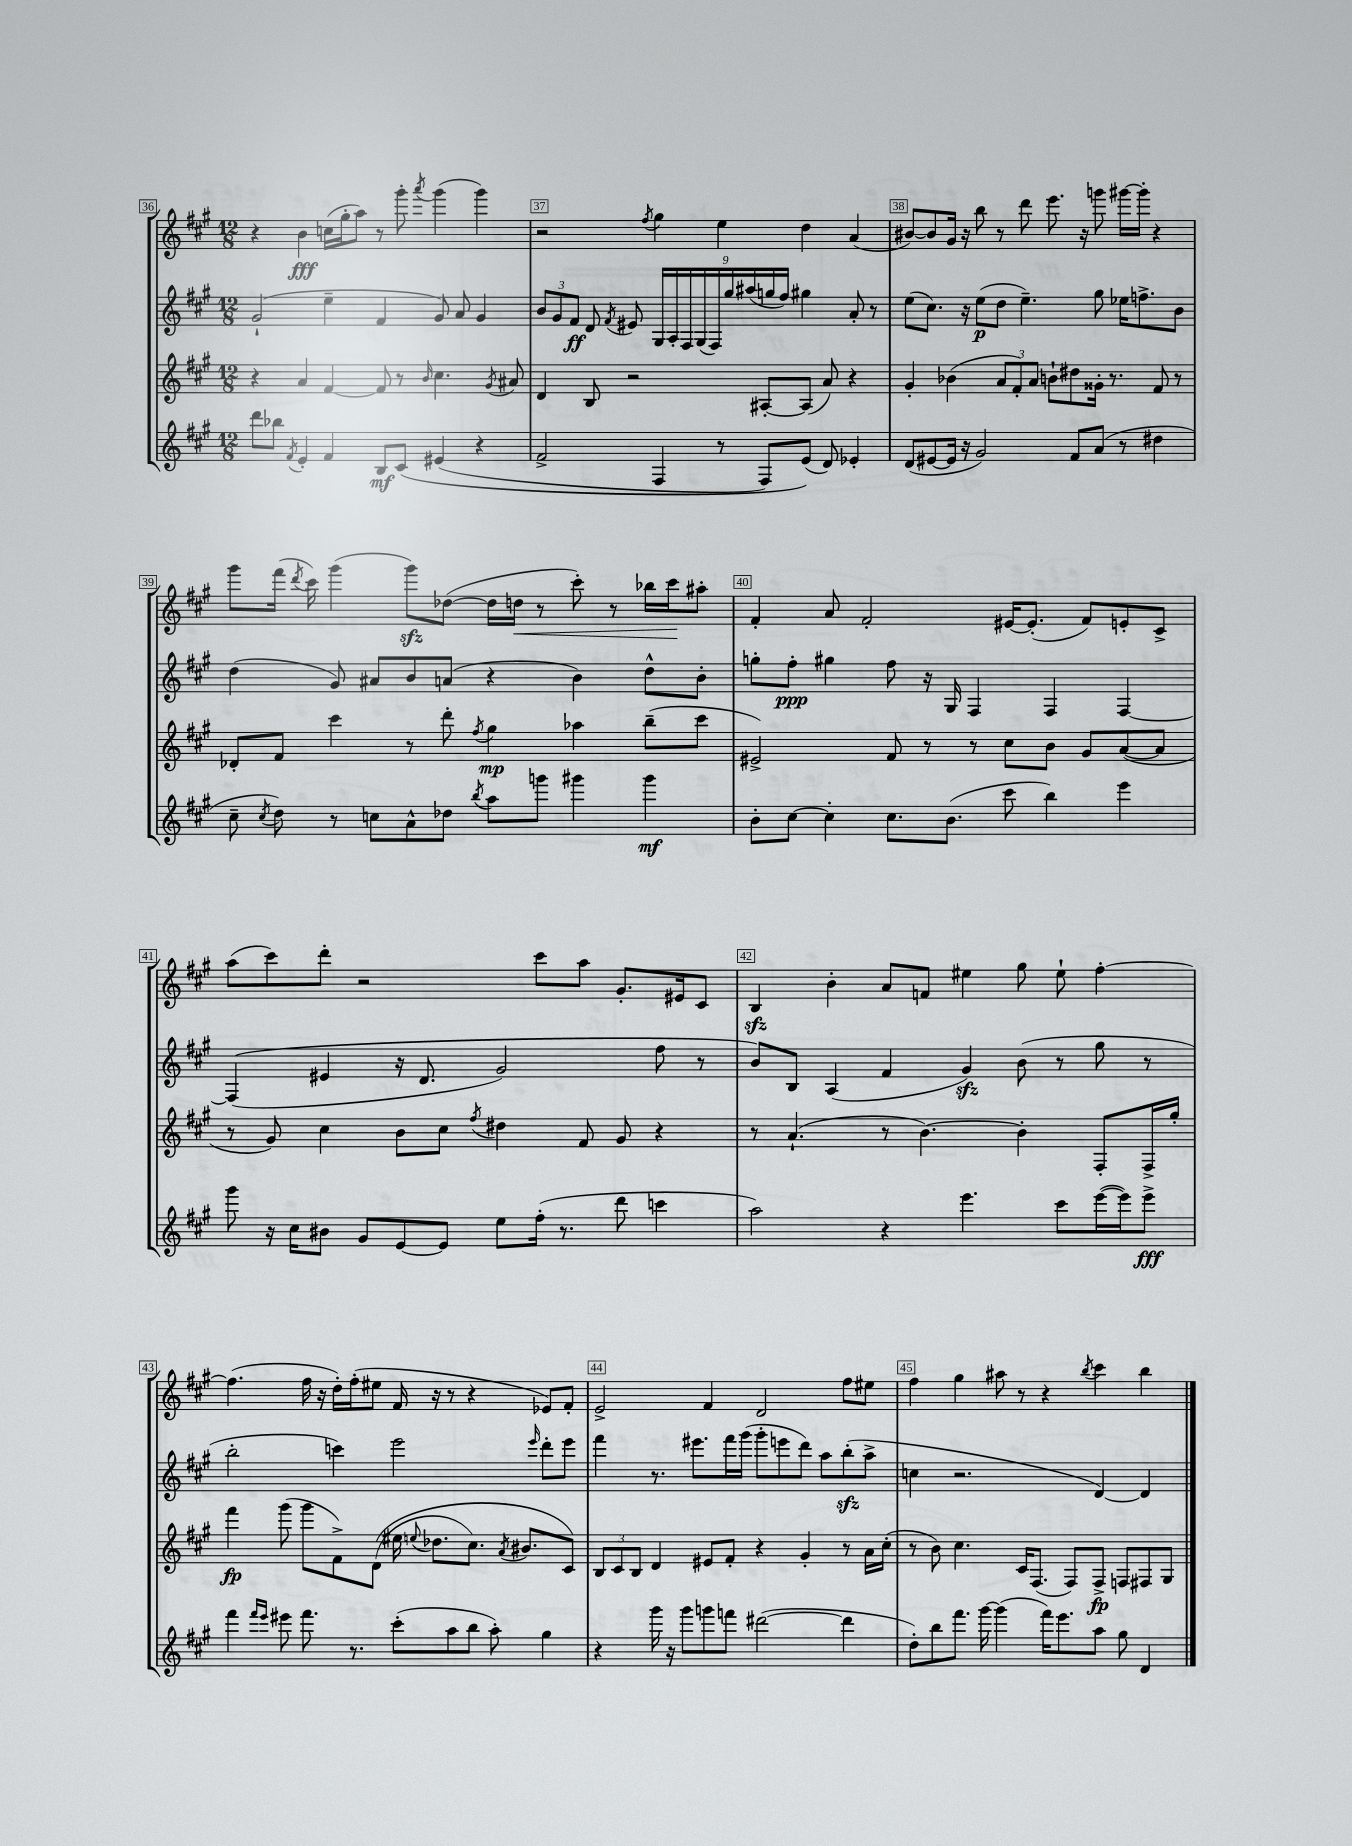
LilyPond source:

<<
\new StaffGroup <<
\new Staff = "s0" {
    \clef treble \key a \major \numericTimeSignature \time 12/8
    \autoBeamOff r4 b'4\fff c''16[( gis''16-. a''8]) r8 gis'''8-. \acciaccatura { a'''8 } gis'''4( gis'''4) |
    r2 \acciaccatura { fis''8 } gis''4 e''4 d''4 a'4( |
    bis'8[~) bis'8 gis'16] r16 b''8 r8 d'''8 e'''8. r16 g'''8 gis'''16[~ gis'''16]-. r4 |
    gis'''8[ fis'''16]( \acciaccatura { d'''8 } cis'''16) gis'''4( gis'''8[\sfz) des''8]~( des''16[ d''16]\< r8 cis'''8-.) r8 bes''16[ cis'''16\! ais''8]-. |
    fis'4-. a'8 fis'2-. eis'16[~ eis'8.]-.( fis'8[) e'8-. cis'8]-> |
    a''8[( cis'''8) d'''8]-. r2 cis'''8[ a''8] gis'8.[-. eis'16 cis'8] |
    b4\sfz b'4-. a'8[ f'8] eis''4 gis''8 eis''8-! fis''4~-. |
    fis''4.( fis''16 r16 d''16[-.) fis''16-.( eis''8] fis'16 r16 r8 r4 ees'8[) fis'8]-. |
    e'2-> fis'4 d'2 fis''8[ eis''8] |
    fis''4 gis''4 ais''8 r8 r4 \acciaccatura { b''8 } cis'''4 b''4 \bar "|." |
}
\new Staff = "s1" {
    \clef treble \key a \major \numericTimeSignature \time 12/8
    \autoBeamOff gis'2-!( e''4-- fis'4 gis'8) a'8 gis'4 |
    \tuplet 3/2 { b'8[ gis'8 fis'8]\ff } d'8 \acciaccatura { fis'8 } eis'8 \tuplet 9/8 { gis16[ a16-. fis16 gis16( fis16) gis''16 ais''16( g''16 fis''16]) } gis''4 a'8-. r8 |
    e''8[( cis''8.]) r16 e''8[\p( d''8] e''4.--) gis''8 ees''16[ f''8.-> b'8] |
    d''4( gis'8) ais'8[ b'8 a'8]( r4 b'4) d''8[-^ b'8]-. |
    g''8[-. fis''8]-.\ppp gis''4 fis''8 r16 gis16 fis4 fis4 fis4~ |
    fis4(\( eis'4 r16 d'8. gis'2) fis''8 r8 |
    b'8[\) b8] a4( fis'4 gis'4\sfz) b'8( r8 gis''8 r8 |
    b''2-. c'''4) e'''2 \grace { e'''16 } d'''8[-. e'''8] |
    fis'''4 r8. eis'''8.[ fis'''16 gis'''16]( gis'''8[-. e'''8 d'''8]) a''8[ b''8-.\sfz( a''8]-> |
    c''4 r2. d'4~) d'4 \bar "|." |
}
\new Staff = "s2" {
    \clef treble \key a \major \numericTimeSignature \time 12/8
    \autoBeamOff r4 a'4 fis'4~ fis'8 r8 \grace { b'16 } cis''4. \acciaccatura { gis'8 } ais'8 |
    d'4 b8 r2 ais8[~-. ais8]( a'8) r4 |
    gis'4-. bes'4( \tuplet 3/2 { a'8[ fis'8-.) a'8] } b'8[-! dis''8 gisis'16]-. r8. fis'8 r8 |
    des'8[-. fis'8] cis'''4 r8 d'''8-. \acciaccatura { fis''8 } gis''4\mp aes''4 b''8[--( cis'''8] |
    eis'2->) fis'8 r8 r8 cis''8[ b'8] gis'8[ a'8~( a'8] |
    r8 gis'8) cis''4 b'8[ cis''8] \acciaccatura { fis''8 } dis''4 fis'8 gis'8 r4 |
    r8 a'4.-!( r8 b'4.~) b'4-. fis8[-. fis16-> gis''16]-. |
    fis'''4\fp gis'''8( gis'''8[ fis'8->) d'8](\( eis''16 \appoggiatura { e''8 } des''8.[ cis''8.]) \acciaccatura { a'8 } bis'8.[ cis'8]\) |
    \tuplet 3/2 { b8[ cis'8 b8] } d'4 eis'8[ fis'8]-. r4 gis'4-. r8 a'16[ cis''16]-.( |
    r8 b'8) cis''4. cis'16[ fis8.]( fis8[) fis8]->\fp f8[ fis8 gis8] \bar "|." |
}
\new Staff = "s3" {
    \clef treble \key a \major \numericTimeSignature \time 12/8
    \autoBeamOff d'''8[ bes''8] \acciaccatura { fis'8 } e'4-. fis'4 b8[\mf cis'8]\( eis'4( r4 |
    fis'2-> fis4 r8 fis8[) e'8](\) d'8) ees'4-. |
    d'8[( eis'8~ eis'16] r16 gis'2) fis'8[ a'8]( r8 dis''4 |
    cis''8-- \acciaccatura { cis''8 } d''8) r8 c''8[ a'8-^ des''8] \acciaccatura { b''8 } a''8[ g'''8] gis'''4 gis'''4\mf |
    b'8[-. cis''8]~ cis''4-. cis''8.[ b'8.]( cis'''8 b''4) e'''4 |
    gis'''8 r16 cis''16[ bis'8] gis'8[ e'8~ e'8] e''8[ fis''16]-.( r8. d'''8 c'''4 |
    a''2) r4 e'''4. cis'''8[ e'''16~( e'''16) e'''8]->\fff |
    fis'''4 \grace { fis'''16[ e'''16] } eis'''8 fis'''8. r8. cis'''8[-.( a''8 b''8] a''8-.) gis''4 |
    r4 gis'''16 r16 gis'''8[ g'''8 f'''8] dis'''2~( dis'''4 |
    d''8[-.) b''8 fis'''8.] gis'''16~ gis'''4( fis'''16[) e'''8. a''8] gis''8 d'4 \bar "|." |
}
>>
>>
\layout { \context { \Score currentBarNumber = #36 \override BarNumber.break-visibility = ##(#f #t #t) barNumberVisibility = #all-bar-numbers-visible \override BarNumber.stencil = #(make-stencil-boxer 0.1 0.3 ly:text-interface::print) } }
